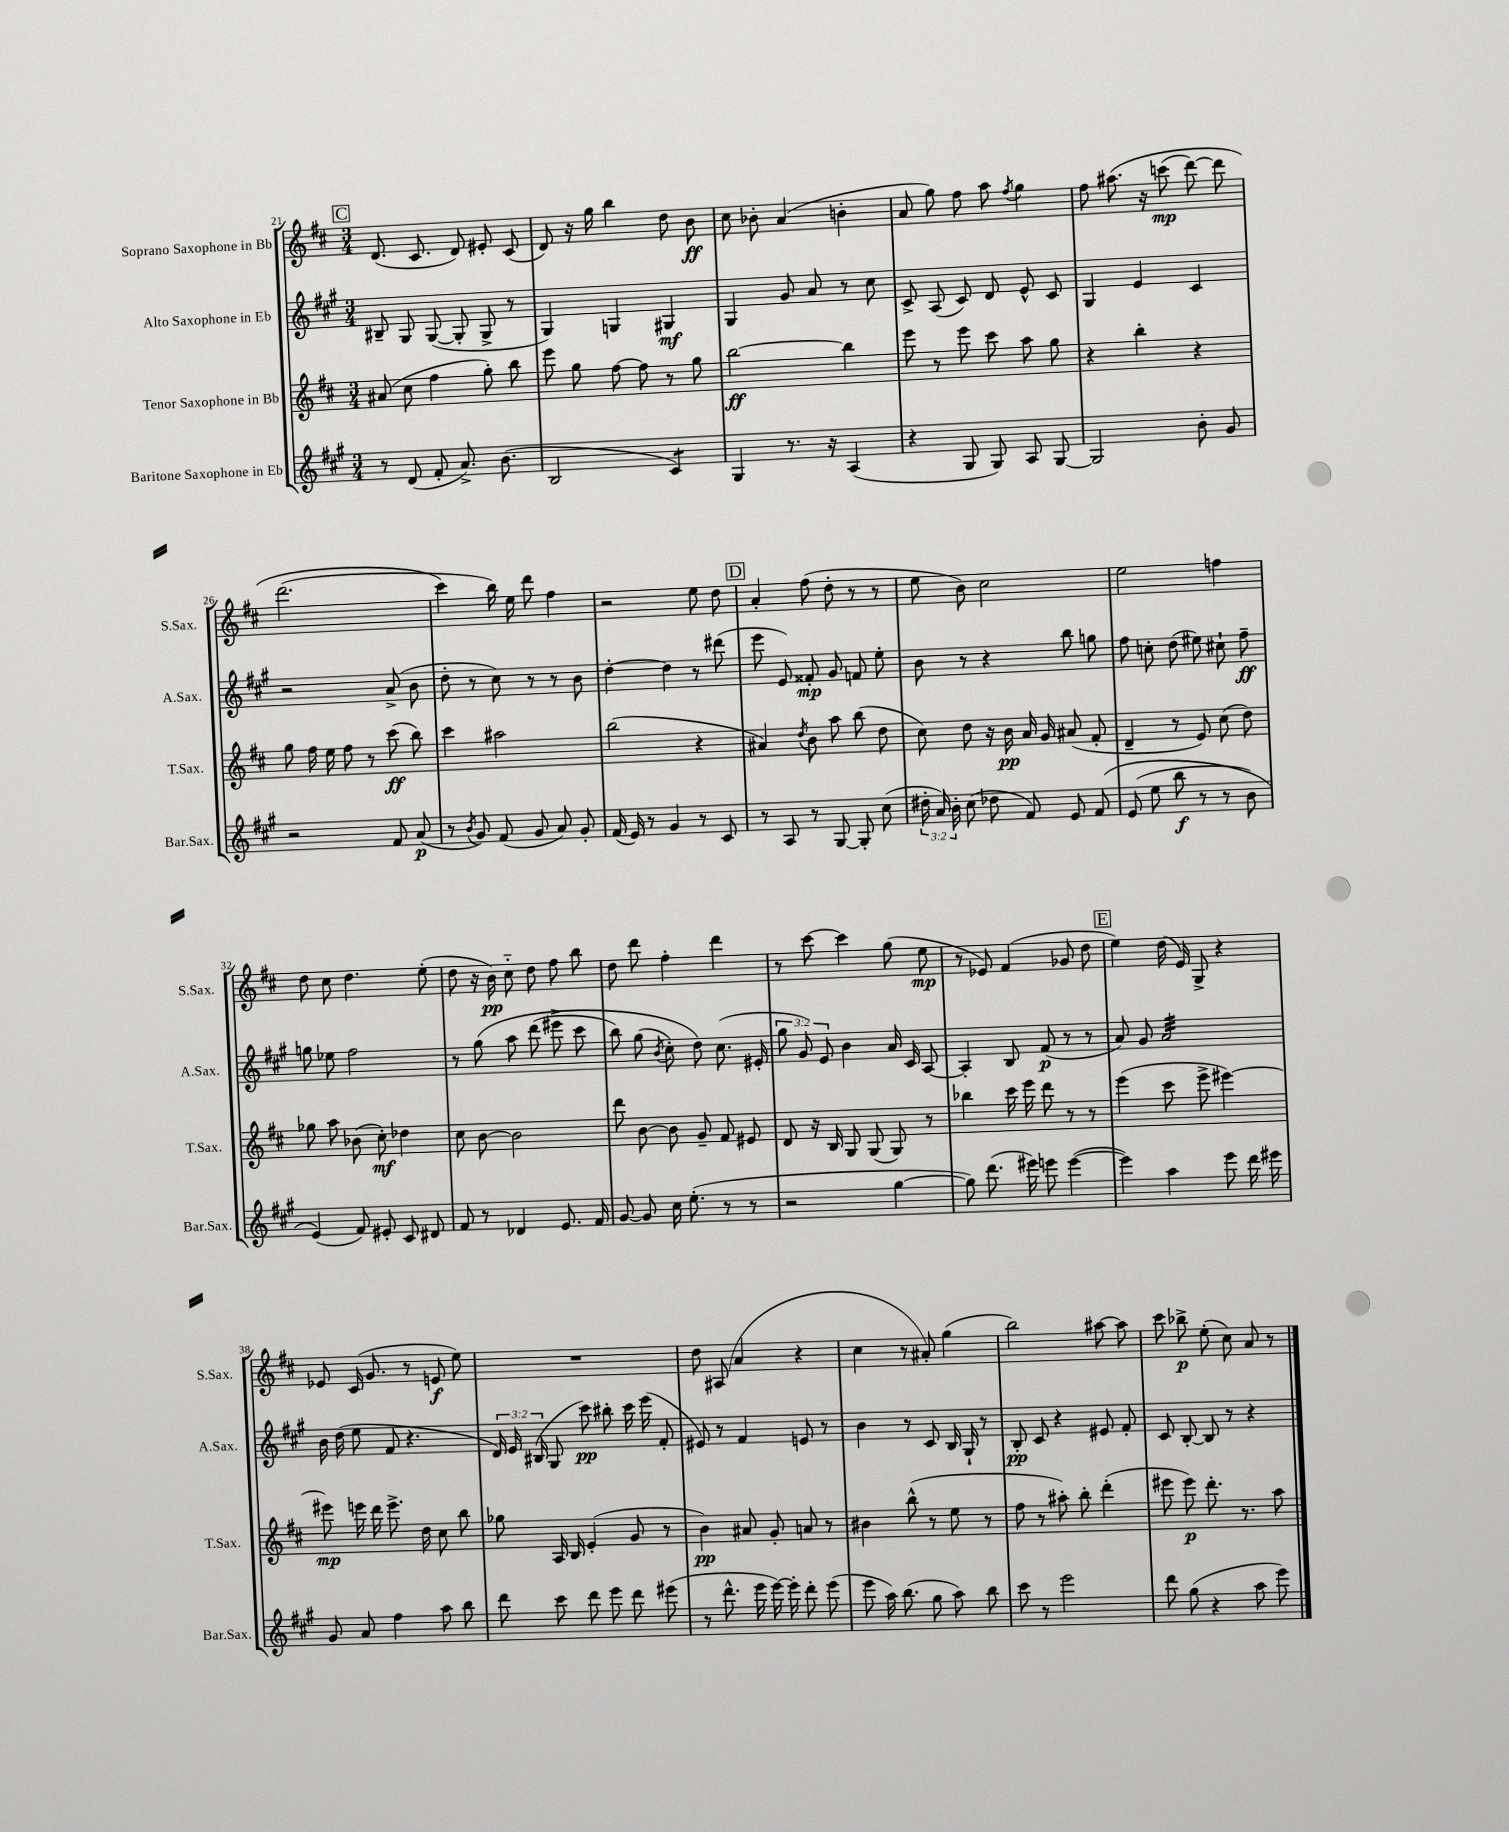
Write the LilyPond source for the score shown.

<<
\new StaffGroup <<
\new Staff = "s0" \with { instrumentName = "Soprano Saxophone in Bb" shortInstrumentName = "S.Sax." } {
    \clef treble \key d \major \numericTimeSignature \time 3/4
    \autoBeamOff \mark \markup { \box "C" } d'8.( cis'8. d'8) eis'8-. cis'8( |
    d'8) r16 g''16 b''4 d''8 b'8\ff |
    cis''8 bes'8-. a'4( b'4-. |
    a'8 g''8) fis''8 a''8 \acciaccatura { fis''8 } g''4 |
    fis''8 ais''8.\( r16 c'''8\mp( d'''8~) d'''8 |
    d'''2.( |
    cis'''4\) b''16) e''16 d'''8 fis''4 |
    r2 e''8 d''8 |
    \mark \markup { \box "D" } a'4-. fis''8( d''8-. r8 r8 |
    e''8 b'8) cis''2 |
    e''2 f''4 |
    d''8 cis''8 d''4. e''8-.( |
    d''8 r16 b'16\pp) cis''8-_ d''8 fis''8 b''8 |
    d''8 d'''8 fis''4-. d'''4 |
    r8 cis'''8~ cis'''4 g''8( e''8\mp |
    r8 ees'8) fis'4( ges'8 d''8 |
    \mark \markup { \box "E" } e''4) d''16( e'16) g8-> r4 |
    ees'8 cis'16( g'8. r8 e'8\f e''8) |
    R2. |
    d''8 ais8( a'4 r4 |
    cis''4 r8 ais'8-.) g''4( |
    b''2) ais''8~ ais''8 |
    cis'''8 bes''8->\p e''8-.( cis''8) a'8 r8 \bar "|." |
}
\new Staff = "s1" \with { instrumentName = "Alto Saxophone in Eb" shortInstrumentName = "A.Sax." } {
    \clef treble \key a \major \numericTimeSignature \time 3/4 \override Staff.TupletNumber.text = #tuplet-number::calc-fraction-text
    \autoBeamOff \mark \markup { \box "C" } bis8-- gis8 gis8~( gis8-. gis8-> r8 |
    gis4) g4 gis4\mf |
    gis4 gis'8 a'8 r8 cis''8 |
    cis'8-> a8( cis'8) d'8 e'8-^ cis'8 |
    gis4 e'4 cis'4 |
    r2 a'8->( b'8 |
    d''8-. r8 cis''8) r8 r8 b'8 |
    d''4~-. d''4 r8 dis'''8( |
    \mark \markup { \box "D" } e'''8 e'8) fisis'8-.\mp gis'8 f'8 e''8-. |
    b'8 r8 r4 b''8 g''8 |
    fis''8 c''8-. d''8( eis''8) cis''8-! fis''8--\ff |
    g''8 ees''8 fis''2 |
    r8 gis''8\( a''8 d'''8( eis'''8-> cis'''8 |
    b''8) gis''8( \acciaccatura { b'8 } cis''8-.) d''8\) cis''8.( eis'16-. |
    \tuplet 3/2 { gis''8 gis'8) e'8 } b'4 a'16 cis'16 a8~ |
    a4-. b8 fis'8\p( r8 r8 |
    \mark \markup { \box "E" } a'8) gis'8 a'2:32 |
    b'16 d''16( e''8 fis'8 r4. |
    \tuplet 3/2 { d'16) e'16 bis16( } gis8 cis'''8\pp) bis''8-. cis'''16 e'''16( fis'8-. |
    eis'8) r8 fis'4 e'8 r8 |
    b'4 r8 cis'8 b16 gis16-! r8 |
    b8-.\pp cis'8 r4 eis'8 fis'8-. |
    cis'8 b8~-. b8 r8 r4 \bar "|." |
}
\new Staff = "s2" \with { instrumentName = "Tenor Saxophone in Bb" shortInstrumentName = "T.Sax." } {
    \clef treble \key d \major \numericTimeSignature \time 3/4
    \autoBeamOff \mark \markup { \box "C" } ais'8( cis''8 fis''4 g''8-.) b''8 |
    e'''8 g''8 fis''8~ fis''8 r8 g''8 |
    b''2~\ff b''4 |
    e'''8 r8 e'''8 cis'''8 a''8 g''8 |
    r4 b''4-. r4 |
    g''8 fis''16 e''16 fis''8 r8 cis'''8\ff( b''8) |
    cis'''4 ais''2 |
    b''2( r4 |
    \mark \markup { \box "D" } ais'4) \acciaccatura { d''8 } b'8 a''8 b''8( d''8 |
    cis''8) d''8 r16 b'16\pp a'16 g'16 ais'8( fis'8-. |
    d'4-- r8 e'8) cis''8( d''8) |
    ges''8 a''8 bes'8( cis''8-.\mf) des''4 |
    cis''8 b'8~ b'2 |
    d'''8 b'8~ b'8 g'8-- fis'8 eis'8 |
    d'8 r16 b16 g8 g8( g8) r8 |
    bes''4 cis'''16 e'''16 d'''8 r8 r8 |
    \mark \markup { \box "E" } e'''4( cis'''8 e'''8-> eis'''4~) |
    eis'''8\mp e'''16 d'''16 e'''8.-> d''16 cis''8 b''8 |
    ges''8 a16 b16 e'4-.( g'8 r8 |
    b'4\pp) ais'8 g'8-. a'8 r8 |
    bis'4 b''8-^( r8 e''8 r8 |
    fis''8 r8 ais''8-.) b''8-. d'''4-.( |
    eis'''8 eis'''8\p) d'''8.-. r8. a''8 \bar "|." |
}
\new Staff = "s3" \with { instrumentName = "Baritone Saxophone in Eb" shortInstrumentName = "Bar.Sax." } {
    \clef treble \key a \major \numericTimeSignature \time 3/4 \override Staff.TupletNumber.text = #tuplet-number::calc-fraction-text
    \autoBeamOff \mark \markup { \box "C" } r8 d'8( fis'8-. a'8.->) b'8.( |
    b2 cis'4:8) |
    gis4 r8. r16 a4( |
    r4 gis8 gis8) a8 gis8~ |
    gis2 b'8-. gis'8 |
    r2 fis'8 a'8\p( |
    r8 \acciaccatura { b'8 } gis'8) fis'8( gis'8 a'8) gis'8-. |
    fis'16( e'16) r8 gis'4 r8 cis'8 |
    \mark \markup { \box "D" } r8 a8 r8 gis8~ gis8-. cis''8( |
    \tuplet 3/2 { dis''16-. a'16) b'16-. } cis''8( des''8 fis'8) e'8 fis'8\( |
    e'8( e''8 b''8\f r8 r8 b'8) |
    e'4(\) fis'8) eis'8-. cis'8 dis'8 |
    fis'8 r8 des'4 e'8. fis'16 |
    gis'8~ gis'8 cis''16 e''8.-.( r8 r8 |
    r2 gis''4~ |
    gis''8) d'''8.( eis'''16) e'''8 e'''4~( |
    \mark \markup { \box "E" } e'''4) a''4 e'''8 d'''16 eis'''16 |
    gis'8 a'8 fis''4 a''8 b''8 |
    d'''8 cis'''8 d'''8 e'''8 d'''8 eis'''8( |
    r8 d'''8.-^ e'''16 e'''16~) e'''16-. d'''8-. e'''8( |
    e'''8 a''16) b''8.( gis''8 a''8) b''8 |
    cis'''8 r8 e'''2 |
    d'''8 gis''8( r4 a''8 e'''8) \bar "|." |
}
>>
>>
\layout { \context { \Score currentBarNumber = #21 } }
